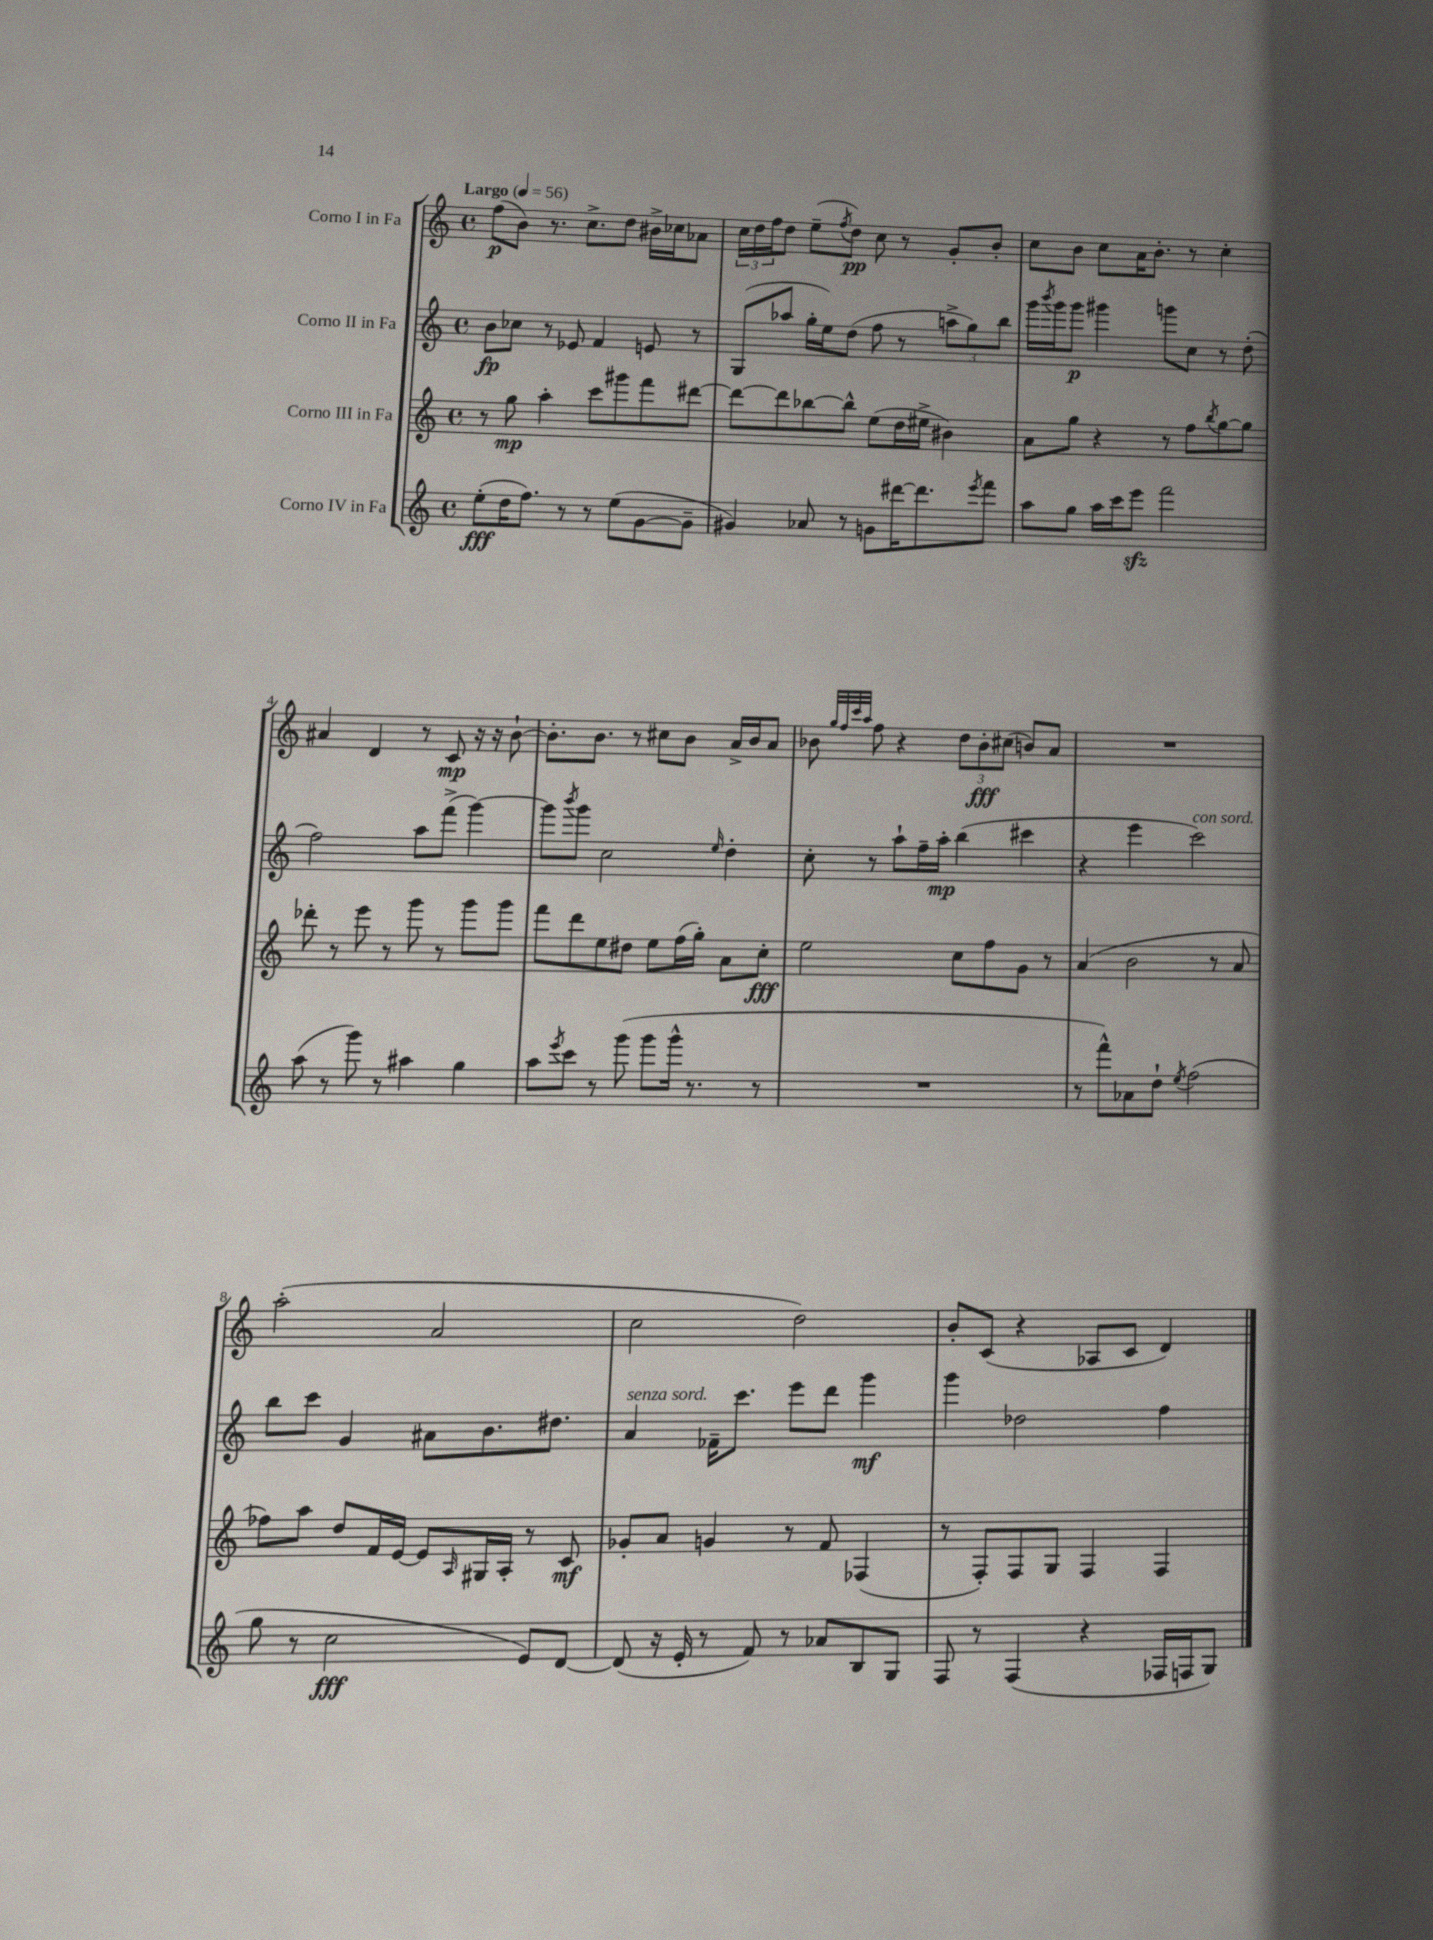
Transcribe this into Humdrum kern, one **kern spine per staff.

**kern	**dynam	**kern	**dynam	**kern	**dynam	**kern	**dynam
*part4	*part4	*part3	*part3	*part2	*part2	*part1	*part1
*staff4	*staff4	*staff3	*staff3	*staff2	*staff2	*staff1	*staff1
*I"Corno IV in Fa	*	*I"Corno III in Fa	*	*I"Corno II in Fa	*	*I"Corno I in Fa	*
*clefG2	*	*clefG2	*	*clefG2	*	*clefG2	*
*k[]	*	*k[]	*	*k[]	*	*k[]	*
*M4/4	*	*M4/4	*	*M4/4	*	*M4/4	*
*met(c)	*	*met(c)	*	*met(c)	*	*met(c)	*
*MM56	*	*MM56	*	*MM56	*	*MM56	*
=1	=1	=1	=1	=1	=1	=1	=1
!	!	!	!	!	!	!LO:TX:a:B:t=Largo	!
(8ee'\L	fff	8r	.	8b\L	fp	(8ff\L	p
16dd\K	.	8gg\	mp	8cc-X\J	.	8b\J)	.
8.ff\J)	.	.	.	.	.	.	.
.	.	4aa'\	.	8r	.	8.r	.
8r	.	.	.	8e-X/	.	.	.
.	.	.	.	.	.	8.cc^\L	.
8r	.	8ccc\L	.	4f/	.	.	.
(8ee\L	.	8ggg#X\	.	.	.	8dd\J	.
[8g\	.	8fff\	.	8en/	.	16b#X^\LL	.
.	.	.	.	.	.	16cc-X\J	.
8g~\J]	.	[8ddd#X\J	.	8r	.	8a-X\J	.
=2	=2	=2	=2	=2	=2	=2	=2
4g#X/)	.	8ddd#\L_	.	(8G/L	.	24cc\LL	.
.	.	.	.	.	.	24dd\	.
.	.	.	.	.	.	24ff\J	.
.	.	8ddd#\]	.	8aa-X/J	.	8dd\J	.
8a-X/	.	[8bb-X\	.	16gg'\LL	.	(8ee~\L	.
.	.	.	.	16ee\J)	.	.	.
.	.	.	.	.	.	8qff/	.
8r	.	8bb-^^\J]	.	(8dd\J	.	8dd\J)	pp
8gn\L	.	(8ee\L	.	8ff\	.	8cc\	.
[16ddd#X\K	.	16dd\L	.	8r	.	8r	.
8.ddd#\]	.	16ee#X^\JJ	.	.	.	.	.
.	.	4b#X\)	.	12aan^\L	.	8g'/L	.
.	.	.	.	12gg\)	.	.	.
8qeee/	.	.	.	.	.	.	.
8fff\J	.	.	.	.	.	8b'/J	.
.	.	.	.	12bb\J	.	.	.
=3	=3	=3	=3	=3	=3	=3	=3
8aa\L	.	8a\L	.	16ggg\LL	.	8cc\L	.
.	.	.	.	8qbbb/	.	.	.
.	.	.	.	16ggg\J	.	.	.
8gg\J	.	8gg\J	.	8ggg\J	p	8b\J	.
16aa\LL	.	4r	.	4ggg#X\	.	8cc\L	.
16ccc\J	.	.	.	.	.	.	.
8eeezz\J	.	.	.	.	.	16a\K	.
.	.	.	.	.	.	8.b'\J	.
2fff\	.	8r	.	8gggn\L	.	.	.
.	.	8ff\L	.	8cc\J	.	8r	.
.	.	8qbb/	.	.	.	.	.
.	.	[8gg\	.	8r	.	4cc'\	.
.	.	8gg\J]	.	(8dd'\	.	.	.
!!LO:LB:g=z
=4	=4	=4	=4	=4	=4	=4	=4
(8aa\	.	8ddd-X'\	.	2ff\)	.	4a#X/	.
8r	.	8r	.	.	.	.	.
8ggg\)	.	8eee\	.	.	.	4d/	.
8r	.	8r	.	.	.	.	.
4aa#X\	.	8ggg\	.	8aa\L	.	8r	.
.	.	8r	.	(8fff^\J	.	8c/	mp
4gg\	.	8ggg\L	.	[4ggg\)	.	16r	.
.	.	.	.	.	.	16r	.
.	.	8ggg\J	.	.	.	[8b`\	.
=5	=5	=5	=5	=5	=5	=5	=5
8aa\L	.	8fff\L	.	8ggg\L]	.	8.b'\L]	.
8qeee/	.	.	.	8qbbb/	.	.	.
8ccc\J	.	8ddd\	.	8ggg\J	.	.	.
.	.	.	.	.	.	8.b\J	.
8r	.	8ee\	.	2cc\	.	.	.
(8ggg\	.	8dd#X\J	.	.	.	8r	.
8ggg\L	.	8ee\L	.	.	.	8cc#X\L	.
16ggg^^\Jk	.	(16ff\L	.	.	.	8b\J	.
8.r	.	16gg'\JJ)	.	.	.	.	.
.	.	.	.	16qqee/	.	.	.
.	.	8a\L	.	4dd'\	.	16a^/LL	.
.	.	.	.	.	.	16b/J	.
8r	.	8cc'\J	fff	.	.	8a/J	.
=6	=6	=6	=6	=6	=6	=6	=6
1r	.	2ee\	.	8cc'\	.	8b-X\	.
.	.	.	.	.	.	32qqgg/LLL	.
.	.	.	.	.	.	32qqff/	.
.	.	.	.	.	.	32qqccc/	.
.	.	.	.	.	.	32qqaa/JJJ	.
.	.	.	.	8r	.	8ff\	.
.	.	.	.	8aa`\L	.	4r	.
.	.	.	.	16ff~\L	.	.	.
.	.	.	.	16aa'\JJ	mp	.	.
.	.	8cc\L	.	(4bb\	.	12dd\L	.
.	.	.	.	.	.	12b-'\	fff
.	.	8ff\	.	.	.	.	.
.	.	.	.	.	.	(12cc#X\J	.
.	.	8g\J	.	4ccc#X\	.	8bn/L)	.
.	.	8r	.	.	.	8a/J	.
=7	=7	=7	=7	=7	=7	=7	=7
8r	.	(4a/	.	4r	.	1r	.
8fff^^\L)	.	.	.	.	.	.	.
8a-X\	.	2b\	.	4eee\	.	.	.
8dd`\J	.	.	.	.	.	.	.
8qee/	.	.	.	.	.	.	.
!	!	!	!	!LO:TX:a:i:t=con sord.	!	!	!
(2ff\	.	.	.	2ccc\)	.	.	.
.	.	8r	.	.	.	.	.
.	.	8a/	.	.	.	.	.
!!LO:LB:g=z
=8	=8	=8	=8	=8	=8	=8	=8
8gg\	.	8ff-X\L)	.	8bb\L	.	(2aa'\	.
8r	.	8aa\J	.	8ccc\J	.	.	.
2cc\	fff	8dd/L	.	4g/	.	.	.
.	.	16f/L	.	.	.	.	.
.	.	[16e/JJ	.	.	.	.	.
.	.	8e/L]	.	8a#X\L	.	2a/	.
.	.	16qqA/	.	.	.	.	.
.	.	16G#X/L	.	8.b\	.	.	.
.	.	16A'/JJ	.	.	.	.	.
8e/L)	.	8r	.	.	.	.	.
.	.	.	.	8.dd#X\J	.	.	.
[8d/J	.	8c/	mf	.	.	.	.
=9	=9	=9	=9	=9	=9	=9	=9
!	!	!	!	!LO:TX:a:i:t=senza sord.	!	!	!
(8d/]	.	8g-X'/L	.	4a/	.	2cc\	.
16r	.	8a/J	.	.	.	.	.
16e'/	.	.	.	.	.	.	.
8r	.	4gn/	.	16f-X~\KL	.	.	.
.	.	.	.	8.ccc\J	.	.	.
8f/)	.	.	.	.	.	.	.
8r	.	8r	.	8eee\L	.	2dd\)	.
8a-X/L	.	8f/	.	8ddd\J	.	.	.
8B/	.	(4F-X/	.	4ggg\	mf	.	.
8G/J	.	.	.	.	.	.	.
=10	=10	=10	=10	=10	=10	=10	=10
8F/	.	8r	.	4ggg\	.	8b'/L	.
8r	.	8F'/L)	.	.	.	(8c/J	.
(4F/	.	8F/	.	2dd-X\	.	4r	.
.	.	8G/J	.	.	.	.	.
4r	.	4F/	.	.	.	8A-X/L	.
.	.	.	.	.	.	8c/J	.
16F-X/LL	.	4F/	.	4ff\	.	4d/)	.
16Fn/J	.	.	.	.	.	.	.
8G/J)	.	.	.	.	.	.	.
==	==	==	==	==	==	==	==
*-	*-	*-	*-	*-	*-	*-	*-
